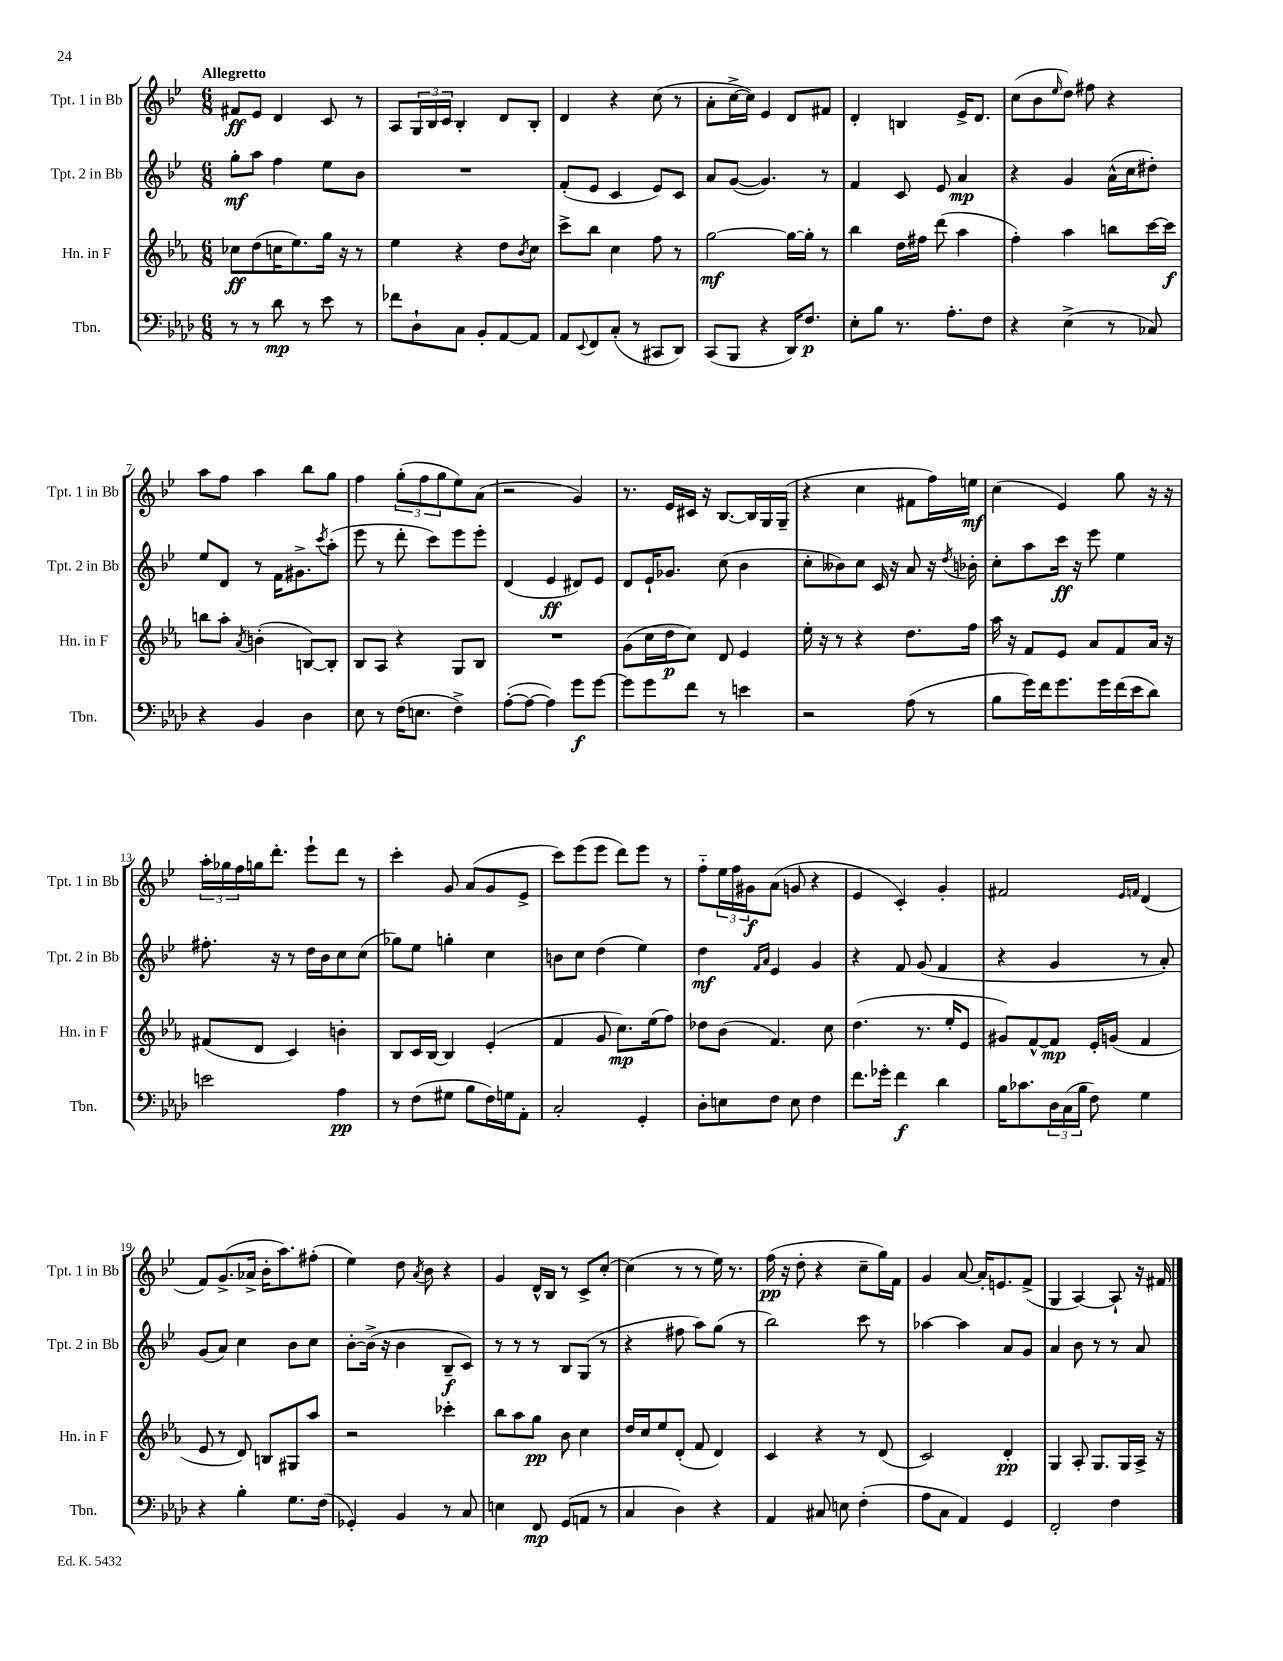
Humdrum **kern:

**kern	**kern	**kern	**kern
*staff4	*staff3	*staff2	*staff1
*clefF4	*clefG2	*clefG2	*clefG2
*k[b-e-a-d-]	*k[b-e-a-]	*k[b-e-]	*k[b-e-]
*M6/8	*M6/8	*M6/8	*M6/8
8r	8cc-	8gg'	8f#
8r	(8dd	8aa	8e-
8d-	16cc	4ff	4d
.	8.ee-)	.	.
8r	.	.	.
8e-	16gg	8ee-	8c
.	16r	.	.
8r	8r	8b-	8r
=	=	=	=
8f-	4ee-	2.r	8A
8D-`	.	.	24G
.	.	.	24B-
.	.	.	24c
8C	4r	.	4B-'
8BB-'	.	.	.
[8AA-	8dd	.	8d
.	8qb-	.	.
8AA-]	8cc	.	8B-'
=	=	=	=
8AA-	8ccc^	(8f'	4d
8qqEE-	.	.	.
8FF	8bb-	8e-	.
(8C'	4cc	4c	4r
8r	.	.	.
8CC#	8ff	8e-)	(8cc
8DD-)	8r	8c	8r
=	=	=	=
(8CC	[2gg	8a	8a'
8BBB-	.	([8g	[16cc^
.	.	.	16cc])
4r	.	4.g])	4e-
16DD-)	16gg_	.	8d
8.F	16gg']	.	.
.	8r	8r	8f#
=	=	=	=
8E-'	4bb-	4f	4d'
8B-	.	.	.
8.r	16dd	8c	4B
.	16ff#	.	.
.	(8ddd	8e-	.
8.A-'	.	.	.
.	4aa-	4a	16e-^
.	.	.	8.d
8F	.	.	.
=	=	=	=
4r	4ff')	4r	(8cc
.	.	.	8b-
.	.	.	16qqee-
(4E-^	4aa-	4g	8dd)
.	.	.	8ff#
8r	8bb	(16a^^	4r
.	.	16cc	.
8C-)	[16ccc	8dd#')	.
.	16ccc]	.	.
=	=	=	=
4r	8bb	8ee-	8aa
.	8aa-'	8d	8ff
.	8qa-	.	.
4BB-	(4b'	8r	4aa
.	.	16f	.
.	.	8.g#^	.
4D-	[8B)	.	8bb-
.	.	8qccc	.
.	8B']	(8aa'	8gg
=	=	=	=
8E-	8B-	8eee-	4ff
8r	8A-	8r	.
(16F	4r	8ddd'	(12gg'
8.E	.	.	.
.	.	.	12ff
.	.	8ccc)	.
.	.	.	12gg
4F^)	8G	8eee-	8ee-)
.	8B-	8eee-'	(8a
=	=	=	=
([8A-'	2.r	(4d	2r
8A-_	.	.	.
4A-])	.	4e-	.
8g	.	8d#)	4g)
[8g	.	8e-	.
=	=	=	=
8g]	(8g	8d	8.r
8g	16cc	16e-`	.
.	16dd	8.g-	16e-
8f	8cc)	.	16c#
.	.	.	16r
8r	8d	(8cc	[8.B-
4e	4e-	4b-	.
.	.	.	16B-]
.	.	.	16G
.	.	.	(16G~
=	=	=	=
2r	16ee-'	8cc'	4r
.	16r	.	.
.	8r	8b--)	.
.	4r	8cc	4cc
.	.	16c	.
.	.	16r	.
(8A-	8.dd	8a	8f#
8r	.	16r	16ff)
.	.	8qdd	.
.	16ff	16b-'	16ee
=	=	=	=
8B-	16aa-	8cc'	(4cc
.	16r	.	.
16g)	8f	8aa	.
16f	.	.	.
8.g	8e-	16ccc	4e-)
.	.	16r	.
.	8a-	8eee-	.
16g	.	.	.
(16f	8f	4ee-	8gg
16e-	.	.	.
8d-)	16a-	.	16r
.	16r	.	16r
=	=	=	=
2e	(8f#	8.ff#'	24aa'
.	.	.	24gg-
.	.	.	24ff
.	8d	.	16gg
.	.	16r	8.ddd'
.	4c)	8r	.
.	.	16dd	8eee-`
.	.	16b-	.
4A-	4b'	8cc	8ddd
.	.	(8cc	8r
=	=	=	=
8r	8B-	8gg-)	4ccc'
(8F	16c	8ee-	.
.	[16B-	.	.
8G#	4B-]	4gg'	8g
8B-	.	.	(8a
16F)	(4e-'	4cc	8g
16G	.	.	.
8AA-'	.	.	8e-^
=	=	=	=
2C'	4f	8b	8ccc)
.	.	8cc	(8eee-
.	8g	(4dd	8eee-
.	8.cc)	.	8ddd)
4GG'	.	4ee-)	8eee-
.	(16ee-	.	.
.	8ff)	.	8r
=	=	=	=
8D-'	8dd-	4dd	8ff'~
8E	(8b-	.	24ee-
.	.	.	24ff
.	.	.	24g#
.	.	16qqf	.
.	.	16qqa	.
8F	4.f)	4e-	(8a
8E	.	.	8g
4F	.	4g	4r
.	8cc	.	.
=	=	=	=
8.f	(4.dd	4r	4e-
16g-'	.	.	.
4f	.	8f	4c')
.	8.r	(8g	.
4d-	.	4f	4g'
.	16ee-'	.	.
.	8e-	.	.
=	=	=	=
16B-	8g#)	4r	2f#
8.c-	.	.	.
.	[8f^^	.	.
24D-	8f]	4g	.
(24C	.	.	.
24B-	.	.	.
8F)	16e-'	.	.
.	(16g	.	.
.	.	.	16qqe-
.	.	.	16qqf
4G	4f	8r	(4d
.	.	8a')	.
=	=	=	=
4r	8e-	(8g	8f)
.	8r	8a)	(8.g^
4B-'	8d)	4cc	.
.	.	.	16a-^
.	8B	.	16b-'
.	.	.	8.aa)
8.G	8G#	8b-	.
.	8aa-	8cc	(8ff#'
(16F	.	.	.
=	=	=	=
4GG-')	2r	[8b-'	4ee-)
.	.	(16b-^]	.
.	.	16r	.
4BB-	.	4b-	8dd
.	.	.	8qa
.	.	.	8b-
8r	4ccc-'	8B-~	4r
8C	.	8c)	.
=	=	=	=
4E	8bb-	8r	4g
.	8aa-	8r	.
8FF	8gg	8r	16d^^
.	.	.	16B-
(8GG	8b-	8B-	8r
8AA	4cc	(8G	8c^
8r	.	8r	[8cc'
=	=	=	=
4C	16dd	4r	(4cc]
.	16cc	.	.
.	8ee-	.	.
4D-)	(8d'	8ff#	8r
.	8f	8aa)	8r
4r	4d)	(8gg	16ee-)
.	.	.	8.r
.	.	8r	.
=	=	=	=
4AA-	4c	2bb-)	(16ff
.	.	.	16r
.	.	.	8dd'
8C#	4r	.	4r
8E	.	.	.
(4F'	8r	8ccc	8cc~
.	(8d	8r	16gg)
.	.	.	16f
=	=	=	=
8A-	2c)	[4aa-	4g
8C	.	.	.
4AA-)	.	4aa-]	[8a
.	.	.	16a']
.	.	.	8.e
4GG	4d'	8a	.
.	.	8g	(8f^
=	=	=	=
2FF'	4G	4a	4G
.	8A-'	8b-	[4A)
.	8.G	8r	.
4F	.	8r	8A`]
.	16G	.	.
.	16A-^	8a	16r
.	16r	.	16f#
==	==	==	==
*-	*-	*-	*-
